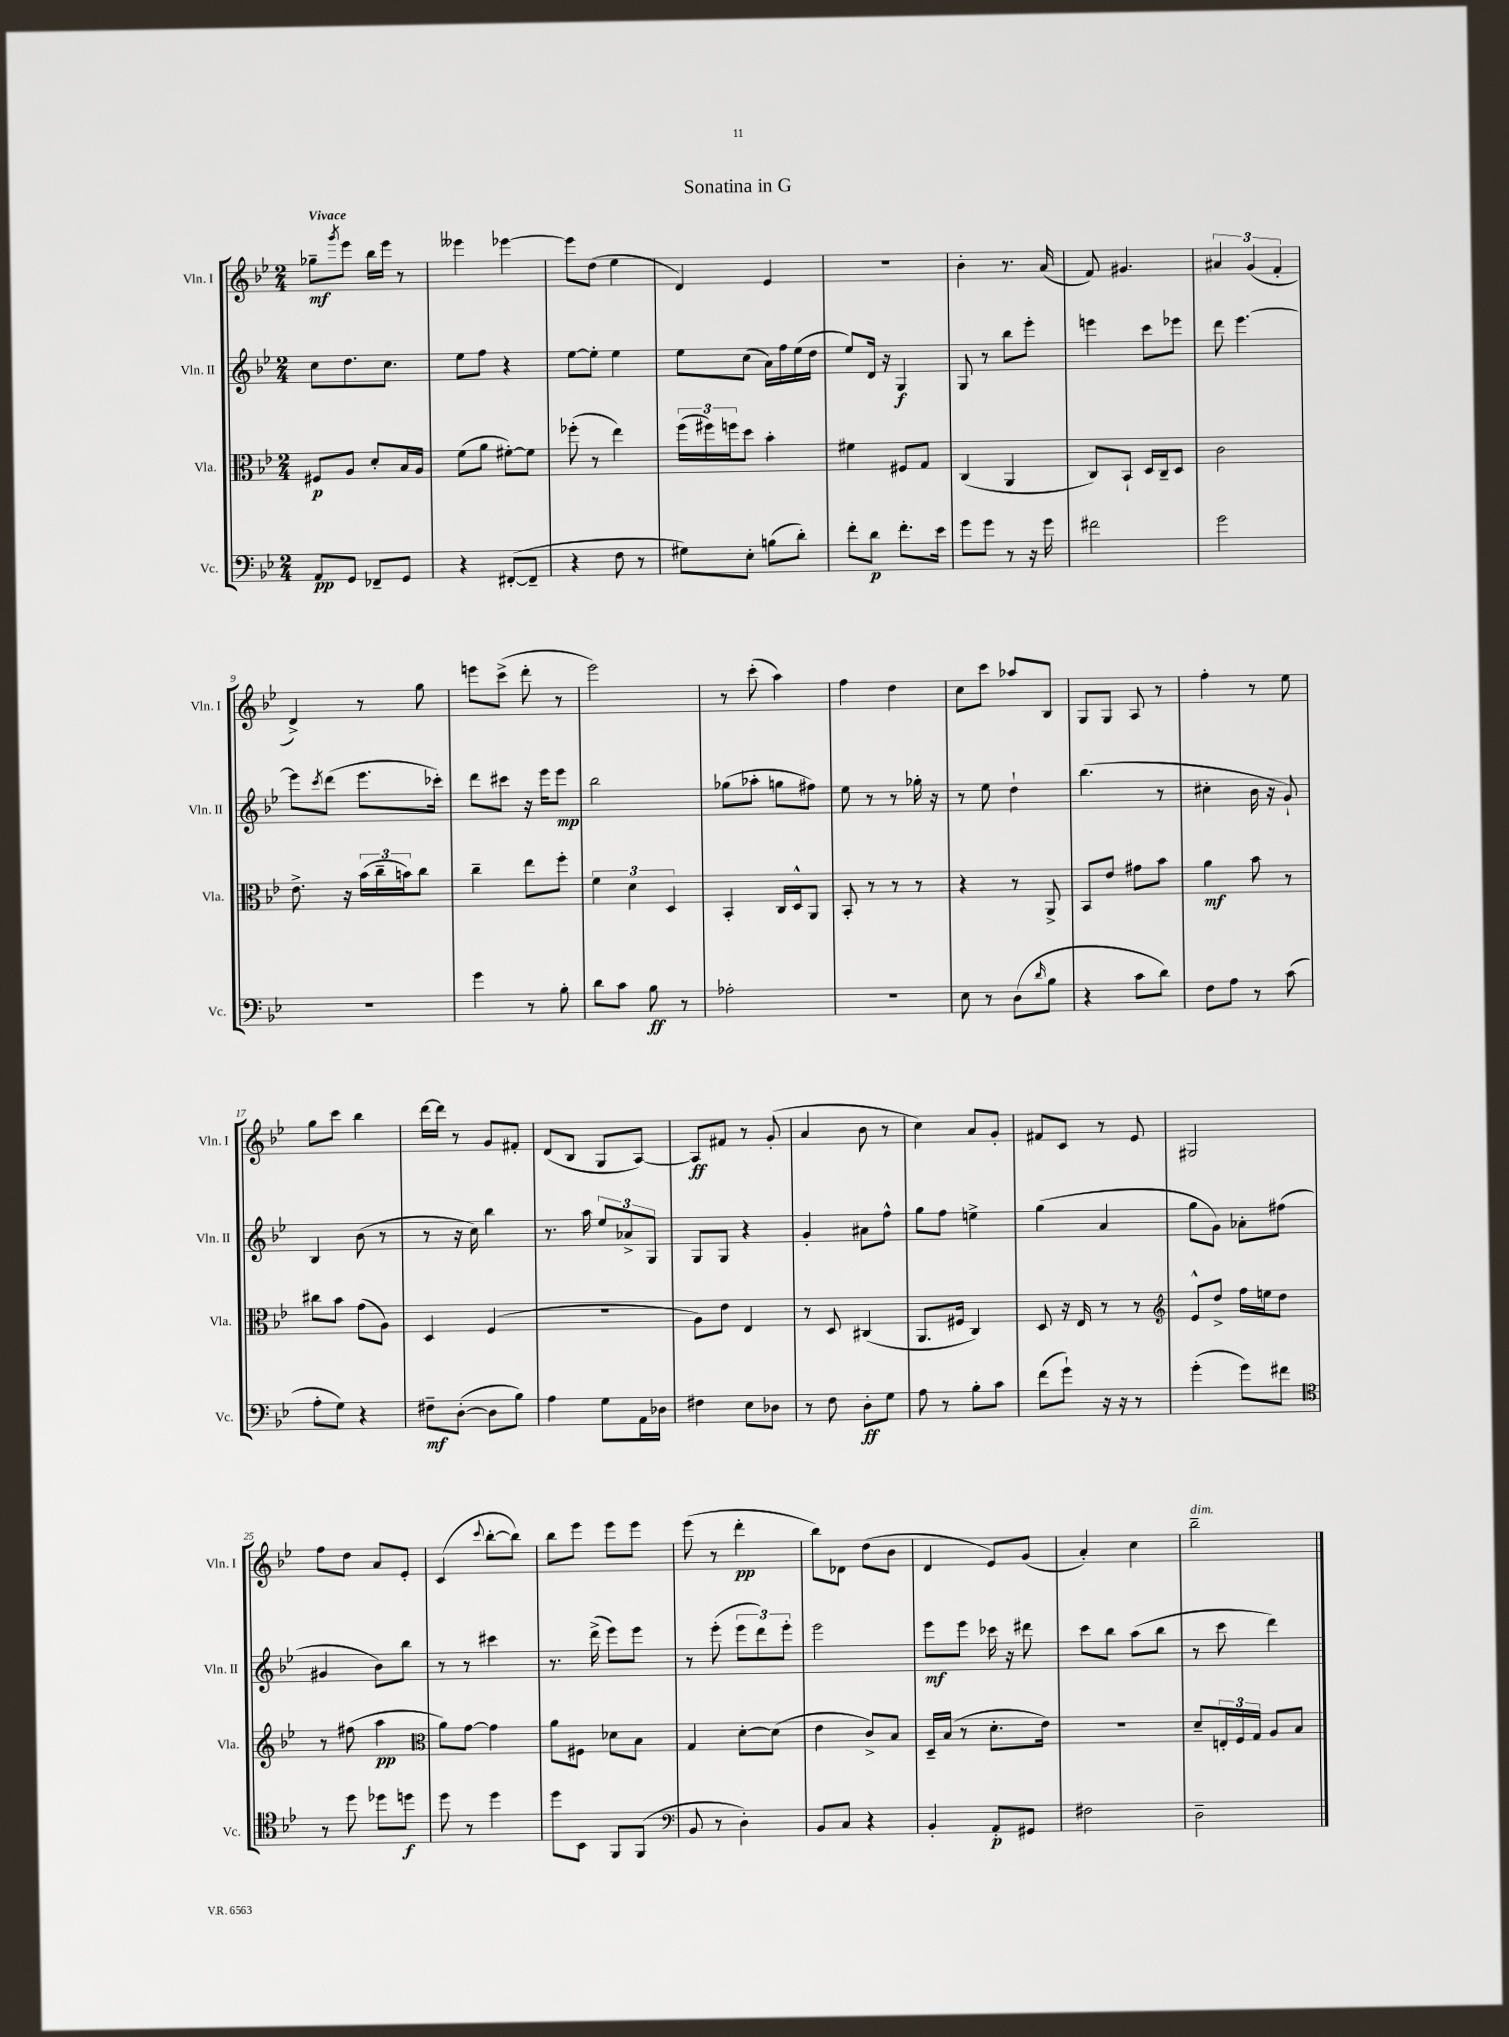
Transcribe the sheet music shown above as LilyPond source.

\header { title = "Sonatina in G" }
<<
\new StaffGroup <<
\new Staff = "s0" \with { instrumentName = "Vln. I" shortInstrumentName = "Vln. I" } {
    \clef treble \key bes \major \numericTimeSignature \time 2/4 \tempo "Vivace"
    ges''8--\mf \acciaccatura { g'''8 } ees'''8 bes''16 ees'''16 r8 |
    eeses'''4 ees'''4~ |
    ees'''8 d''8( ees''4 |
    d'4) ees'4 |
    R2 |
    bes'4-. r8. a'16( |
    f'8) gis'4. |
    \tuplet 3/2 { ais'4 g'4( f'4-. } |
    d'4->) r8 g''8 |
    e'''8 c'''8->( d'''8-. r8 |
    ees'''2) |
    r8 c'''8-.( a''4) |
    f''4 d''4 |
    c''8 c'''8 aes''8 bes8 |
    g8 g8 a8 r8 |
    f''4-. r8 ees''8 |
    g''8 c'''8 bes''4 |
    d'''16~ d'''16 r8 g'8 fis'8-. |
    d'8( bes8 g8 a8~) |
    a8\ff fis'8 r8 g'8-.( |
    a'4 bes'8 r8 |
    c''4) a'8 g'8-. |
    fis'8 c'8 r8 ees'8 |
    gis2 |
    f''8 d''8 a'8 ees'8-. |
    c'4( \appoggiatura { c'''8 } bes''8~-. bes''8) |
    bes''8 ees'''8 ees'''8 ees'''8 |
    ees'''8( r8 d'''4-.\pp |
    bes''8) des'8 d''8( bes'8 |
    d'4 ees'8) g'8( |
    a'4-.) c''4 |
    bes''2--^\markup { \italic "dim." } \bar "|." |
}
\new Staff = "s1" \with { instrumentName = "Vln. II" shortInstrumentName = "Vln. II" } {
    \clef treble \key bes \major \numericTimeSignature \time 2/4
    c''8 d''8. c''8. |
    ees''8 f''8 r4 |
    ees''8~ ees''8-. ees''4 |
    ees''8 c''8( a'16) f''16 ees''16( d''16 |
    ees''8) d'16 r16 g4\f |
    g8 r8 bes''8 ees'''8-. |
    e'''4 c'''8 ees'''8 |
    d'''8 ees'''4.~ |
    ees'''8 \acciaccatura { c'''8 } d'''8( ees'''8. ces'''16-.) |
    d'''8 cis'''8 r16 ees'''16 ees'''8\mp |
    bes''2 |
    ges''8( aes''8-. g''8 fis''8) |
    ees''8 r8 r8 ges''16-. r16 |
    r8 ees''8 d''4-! |
    bes''4.( r8 |
    cis''4-. bes'16 r16 g'8-!) |
    bes4 bes'8( r8 |
    r8 r16 c''16) bes''4 |
    r8. a''16 \tuplet 3/2 { ees''8 aes'8-> g8 } |
    g8 g8 r4 |
    g'4-. ais'8 f''8-^ |
    g''8 f''8 e''4-> |
    g''4( a'4 |
    g''8 g'8) aes'8-. fis''8( |
    gis'4 bes'8) bes''8 |
    r8 r8 cis'''4 |
    r8. d'''16->( ees'''8) ees'''8 |
    r8 ees'''8-.( \tuplet 3/2 { ees'''8 d'''8) ees'''8-. } |
    ees'''2 |
    ees'''8\mf ees'''8 ces'''16 r16 dis'''8 |
    c'''8 bes''8 a''8( bes''8 |
    r8 c'''8 d'''4) \bar "|." |
}
\new Staff = "s2" \with { instrumentName = "Vla." shortInstrumentName = "Vla." } {
    \clef alto \key bes \major \numericTimeSignature \time 2/4
    fis8\p a8 d'8-. bes16 a16 |
    f'8( a'8 fis'8~-.) fis'8 |
    fes''8-.( r8 ees''4) |
    \tuplet 3/2 { f''16( fis''16) f''16 } d''8 bes'4-. |
    fis'4 fis8 g8 |
    c4( a,4 |
    c8) bes,8-! d16 c16-- d8 |
    c'2 |
    ees'8.-> r16 \tuplet 3/2 { bes'16( c''16-- b'16) } c''8 |
    c''4-- ees''8 f''8-. |
    \tuplet 3/2 { f'4 d'4 d4 } |
    bes,4-. c16 d16-^ a,8 |
    bes,8-. r8 r8 r8 |
    r4 r8 a,8-> |
    bes,8 ees'8 gis'8 bes'8 |
    a'4\mf bes'8 r8 |
    cis''8 bes'8 g'8( a8) |
    d4 f4( |
    r2 |
    a8) ees'8 ees4 |
    r8 d8 cis4( |
    a,8. fis16 c4) |
    d8 r16 ees16 r8 r8 |
    \clef treble ees'8-^ d''8-> f''16 e''16 d''8 |
    r8 fis''8( a''4\pp |
    \clef alto a'8) g'8~ g'4 |
    a'8 fis8 des'8 bes8 |
    g4 d'8~-. d'8( |
    ees'4 c'8->) bes8 |
    d16-- bes16( r8 d'8.-. ees'16) |
    R2 |
    d'8-- \tuplet 3/2 { e16-. f16 g16 } a8 bes8 \bar "|." |
}
\new Staff = "s3" \with { instrumentName = "Vc." shortInstrumentName = "Vc." } {
    \clef bass \key bes \major \numericTimeSignature \time 2/4
    a,8\pp g,8 fes,8-- g,8 |
    r4 fis,8~-.( fis,8-- |
    r4 f8 r8 |
    gis8) ees8-. b8( d'8-.) |
    f'8-. d'8\p f'8.-. ees'16 |
    g'8 g'8 r8 r16 g'16 |
    fis'2 |
    g'2 |
    R2 |
    g'4 r8 bes8-. |
    d'8 c'8 bes8\ff r8 |
    aes2-. |
    R2 |
    ees8 r8 d8( \grace { d'16 } bes8 |
    r4 c'8 d'8) |
    f8 a8 r8 c'8( |
    a8-. g8) r4 |
    fis8--\mf d8~-.( d8 bes8) |
    a4 g8 a,16 des16 |
    fis4 ees8 des8 |
    r8 f8 d8-.\ff g8 |
    a8 r8 bes8-. c'8 |
    f'8( g'8-!) r16 r16 r8 |
    g'4-.( g'8) fis'8 |
    \clef tenor r8 d''8 des''8 d''8\f |
    d''8 r8 d''4 |
    d''8 bes,8 f,8 f,8( |
    \clef bass bes,8 r8 d4-.) |
    bes,8 c8 r4 |
    bes,4-. a,8-.\p gis,8 |
    fis2 |
    d2-- \bar "|." |
}
>>
>>
